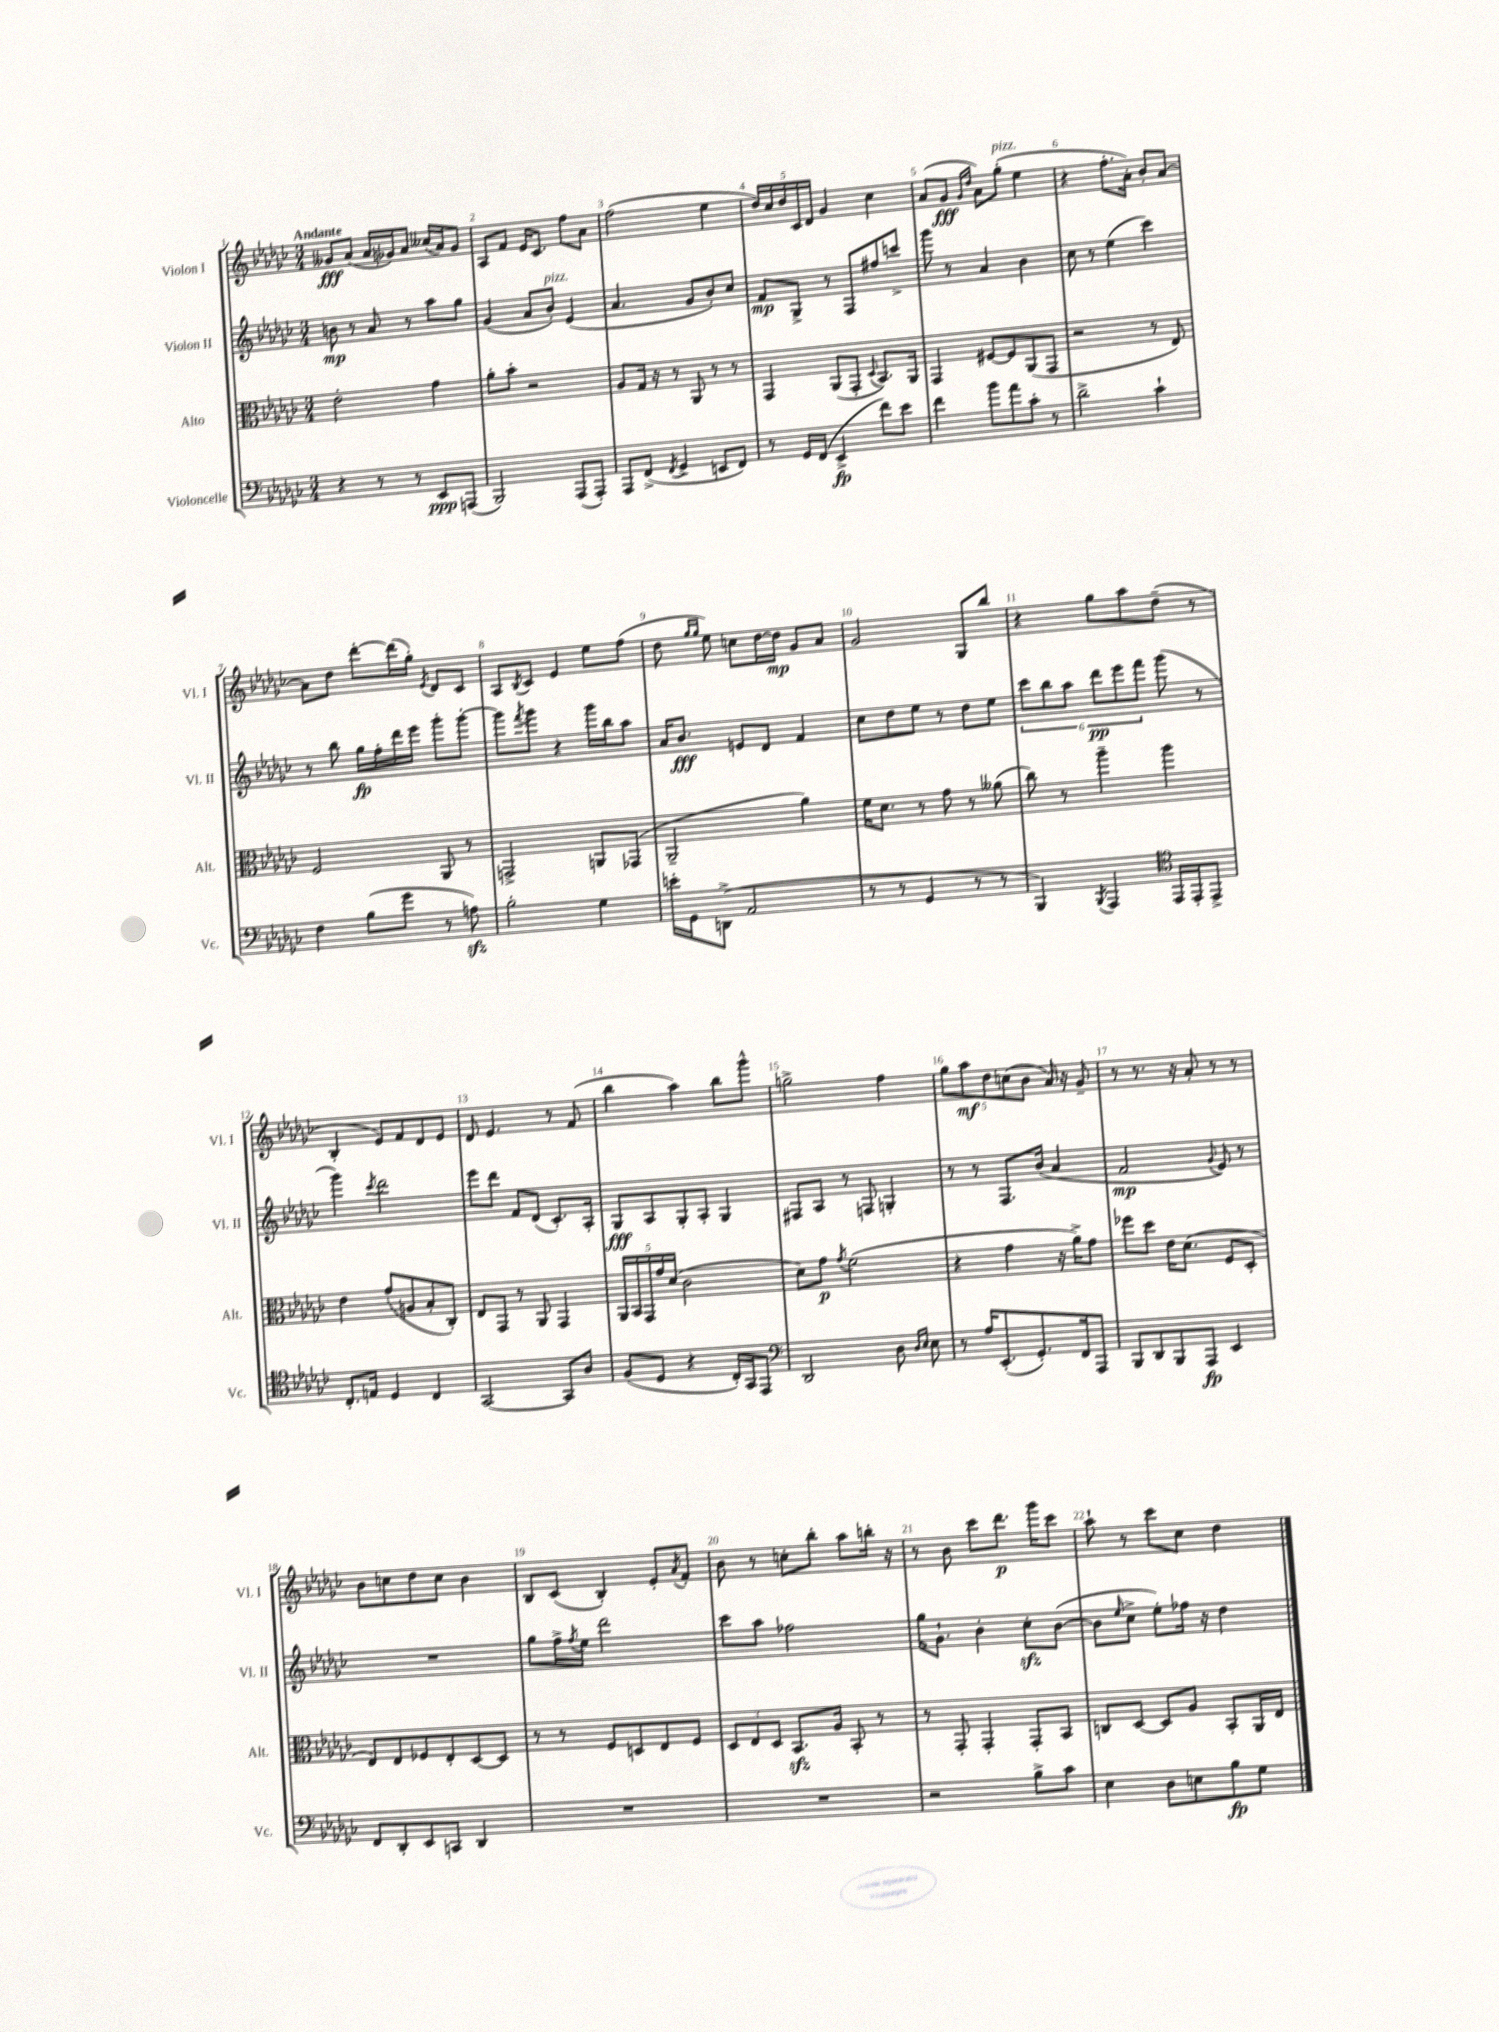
<<
\new StaffGroup <<
\new Staff = "s0" \with { instrumentName = "Violon I" shortInstrumentName = "Vl. I" } {
    \clef treble \key ges \major \numericTimeSignature \time 3/4 \tempo "Andante"
    geses'8\fff aes'8( aes'16 ges'16) aes'8 ceses''16( aes'16) ges'8 |
    aes8 f'8 ees'16 ces'8. f''8 aes'8 |
    f''2( ees''4 |
    \tuplet 5/4 { des''16) ces''16 des''16 ces'16 des'16 } ges'4 ces''4 |
    aes'8( ges'8\fff \grace { ges'16 des''16 } aes'8) ges''8-.^\markup { \italic "pizz." }( ees''4 |
    r4 f''8.-. aes'16-.) bes'8-. aes'8~ |
    aes'8 des''8 des'''8~-. des'''16( ges''16-.) \acciaccatura { ees'8 } des'8 ces'8 |
    aes8 \acciaccatura { bes8 } ces'8 ees'4 ees''8 f''8( |
    des''8 \grace { ges''16 ges''16 } ees''8) c''8 des''16~ des''16\mp ges'8 aes'8 |
    ges'2 ges8 bes''8 |
    r4 ges''8 aes''8 des''8--( r8 |
    bes4-. ees'8) f'8 des'8 ees'8 |
    des'8 ees'4. r8 f'8( |
    bes''4 aes''4) bes''8 ges'''8-^ |
    g''2-> f''4 |
    \tuplet 5/4 { ges''8 aes''8\mf des''8 c''8( bes'8 } aes'16) r16 ges'8-- |
    r8 r8. r16 aes'8-. r8 r8 |
    bes'8 c''8 des''8 c''8 bes'4 |
    bes8 ces'8( bes4-.) ees'8-. \acciaccatura { aes'8 } f'8-. |
    bes'8 r8 c''8-. bes''8-. aes''8 b''16-. r16 |
    r8 bes'8 ces'''8 des'''8.\p ges'''16 ces'''8 |
    aes''8-! r8 ces'''8 ces''8 des''4 \bar "|." |
}
\new Staff = "s1" \with { instrumentName = "Violon II" shortInstrumentName = "Vl. II" } {
    \clef treble \key ges \major \numericTimeSignature \time 3/4
    b'8\mp r8 aes'8 r8 aes''8 ges''8 |
    ges'4( aes'8 bes'8-.^\markup { \italic "pizz." }) ees'4( |
    aes'4. ges'8 bes'8-.) ces''8 |
    f'8\mp ges8-> r8 f8 fis''8 c'''8-> |
    ges'''8 r8 aes'4 bes'4 |
    ces''8 r8 ees''4( ces'''4) |
    r8 bes''8 ges''16\fp f''16-. des'''16 ees'''16 ges'''8-. ges'''8~-. |
    ges'''8 \acciaccatura { f'''8 } ges'''8 r4 ges'''16 bes''16 aes''8 |
    aes'16 bes'8.\fff e'8 des'8 f'4 |
    ces''8 des''8 ees''8 r8 des''8 ees''8 |
    \tuplet 6/4 { ces'''8 bes''8 aes''8 des'''8\pp ees'''8 f'''8 } ges'''8( r8 |
    ges'''4) \acciaccatura { ces'''8 } des'''2 |
    ees'''8 des'''8 f'8 des'8( ces'8.-.) aes16-. |
    ges8\fff aes8 ges8-. aes8-. ges4 |
    fis8 aes8 r8 f8 g4-. |
    r8 r8 f8. bes'16( aes'4 |
    f'2\mp \appoggiatura { ges'8 } ees'8) r8 |
    R2. |
    ges''8 f''16-> \acciaccatura { f''8 } ees''16 des'''2 |
    ces'''8 aes''8 fes''2 |
    ges''16 ges'8.-! bes'4-. ces''8-.\sfz bes'8~( |
    bes'8 \grace { ees''16 } ces''8-> ees''8-.) fes''16 r16 des''4 \bar "|." |
}
\new Staff = "s2" \with { instrumentName = "Alto" shortInstrumentName = "Alt." } {
    \clef alto \key ges \major \numericTimeSignature \time 3/4
    ees'2-. ges'4 |
    aes'8-. bes'8-. r2 |
    aes8 ges16 r16 r8 aes,8 r8 r8 |
    ges,4 aes,8( ges,8-. \appoggiatura { des8 } bes,8.) aes,16 |
    ges,4 fis8~ fis8 aes,8( ges,8 |
    r2 r8 ees8) |
    f2 aes,8 r8 |
    g,2-> a,8 ges,8( |
    aes,2-- aes'4) |
    f'16 des'8. r8 ges'8 r8 aeses'8( |
    ces''8) r8 aes''4-- aes''4 |
    ees'4 ges'8( a8 bes8-. ces8-.) |
    ees8 ges,8 r8 aes,8 ges,4 |
    \tuplet 5/4 { aes,16 bes,16 ges,16 ges'16 des'16( } ces'2 |
    des'8) ges'8\p \acciaccatura { ges'8 } f'2( |
    r4 ges'4 r16 aes'16->) ges'8 |
    fes''8 des''8 ees'16 des'8.( f8 des8-. |
    ees8) ees8 fes8 ees8-. des8~ des8 |
    r8 r8 f8 d8 ees8 f8 |
    \tuplet 3/2 { des8 ees8 des8 } bes,8.\sfz aes16 bes,8-. r8 |
    r8 ges,8-. ges,4-. ges,8-. bes,8 |
    c8 des8~ des8 aes8 bes,8-. aes,16 ees16 \bar "|." |
}
\new Staff = "s3" \with { instrumentName = "Violoncelle" shortInstrumentName = "Vc." } {
    \clef bass \key ges \major \numericTimeSignature \time 3/4
    r4 r8 r8 ees,8\ppp a,,8( |
    bes,,2) aes,,8( aes,,8-.) |
    aes,,8 f,8->( \acciaccatura { f,8 } ges,4-> e,8 f,8) |
    r8 ges,16 f,16( ees,4->\fp f'8) ees'8 |
    f'4 bes'8 aes'8 ces'8-. r8 |
    des'2-> ces'4-! |
    f4 bes8( ges'8 r8 a8\sfz) |
    bes2-. ges4 |
    e'16-. ges,16 d,8->( aes,2 |
    r8 r8 ges,4 r8 r8 |
    bes,,4) \acciaccatura { bes,,8 } aes,,4 \clef tenor ees,16 ees,16-. ees,8-> |
    ces8.-. e16 des4 ces4 |
    ges,2~ ges,8 aes8 |
    f8( des8 r4 ces16-.) ges,16 ees,8 |
    \clef bass des,2 des8 \grace { des16 ees16 } ees8 |
    r8 aes16 ees,8.-.( ges,8.-.) f,16 aes,,8 |
    bes,,8 des,8 bes,,8 aes,,8\fp ees,4 |
    f,8 des,8-. ees,8 c,8 des,4 |
    R2. |
    R2. |
    r2 bes8-> ces'8 |
    ees4 des8 e8 bes8\fp ges8 \bar "|." |
}
>>
>>
\layout { \context { \Score \override BarNumber.break-visibility = ##(#f #t #t) barNumberVisibility = #all-bar-numbers-visible } }
